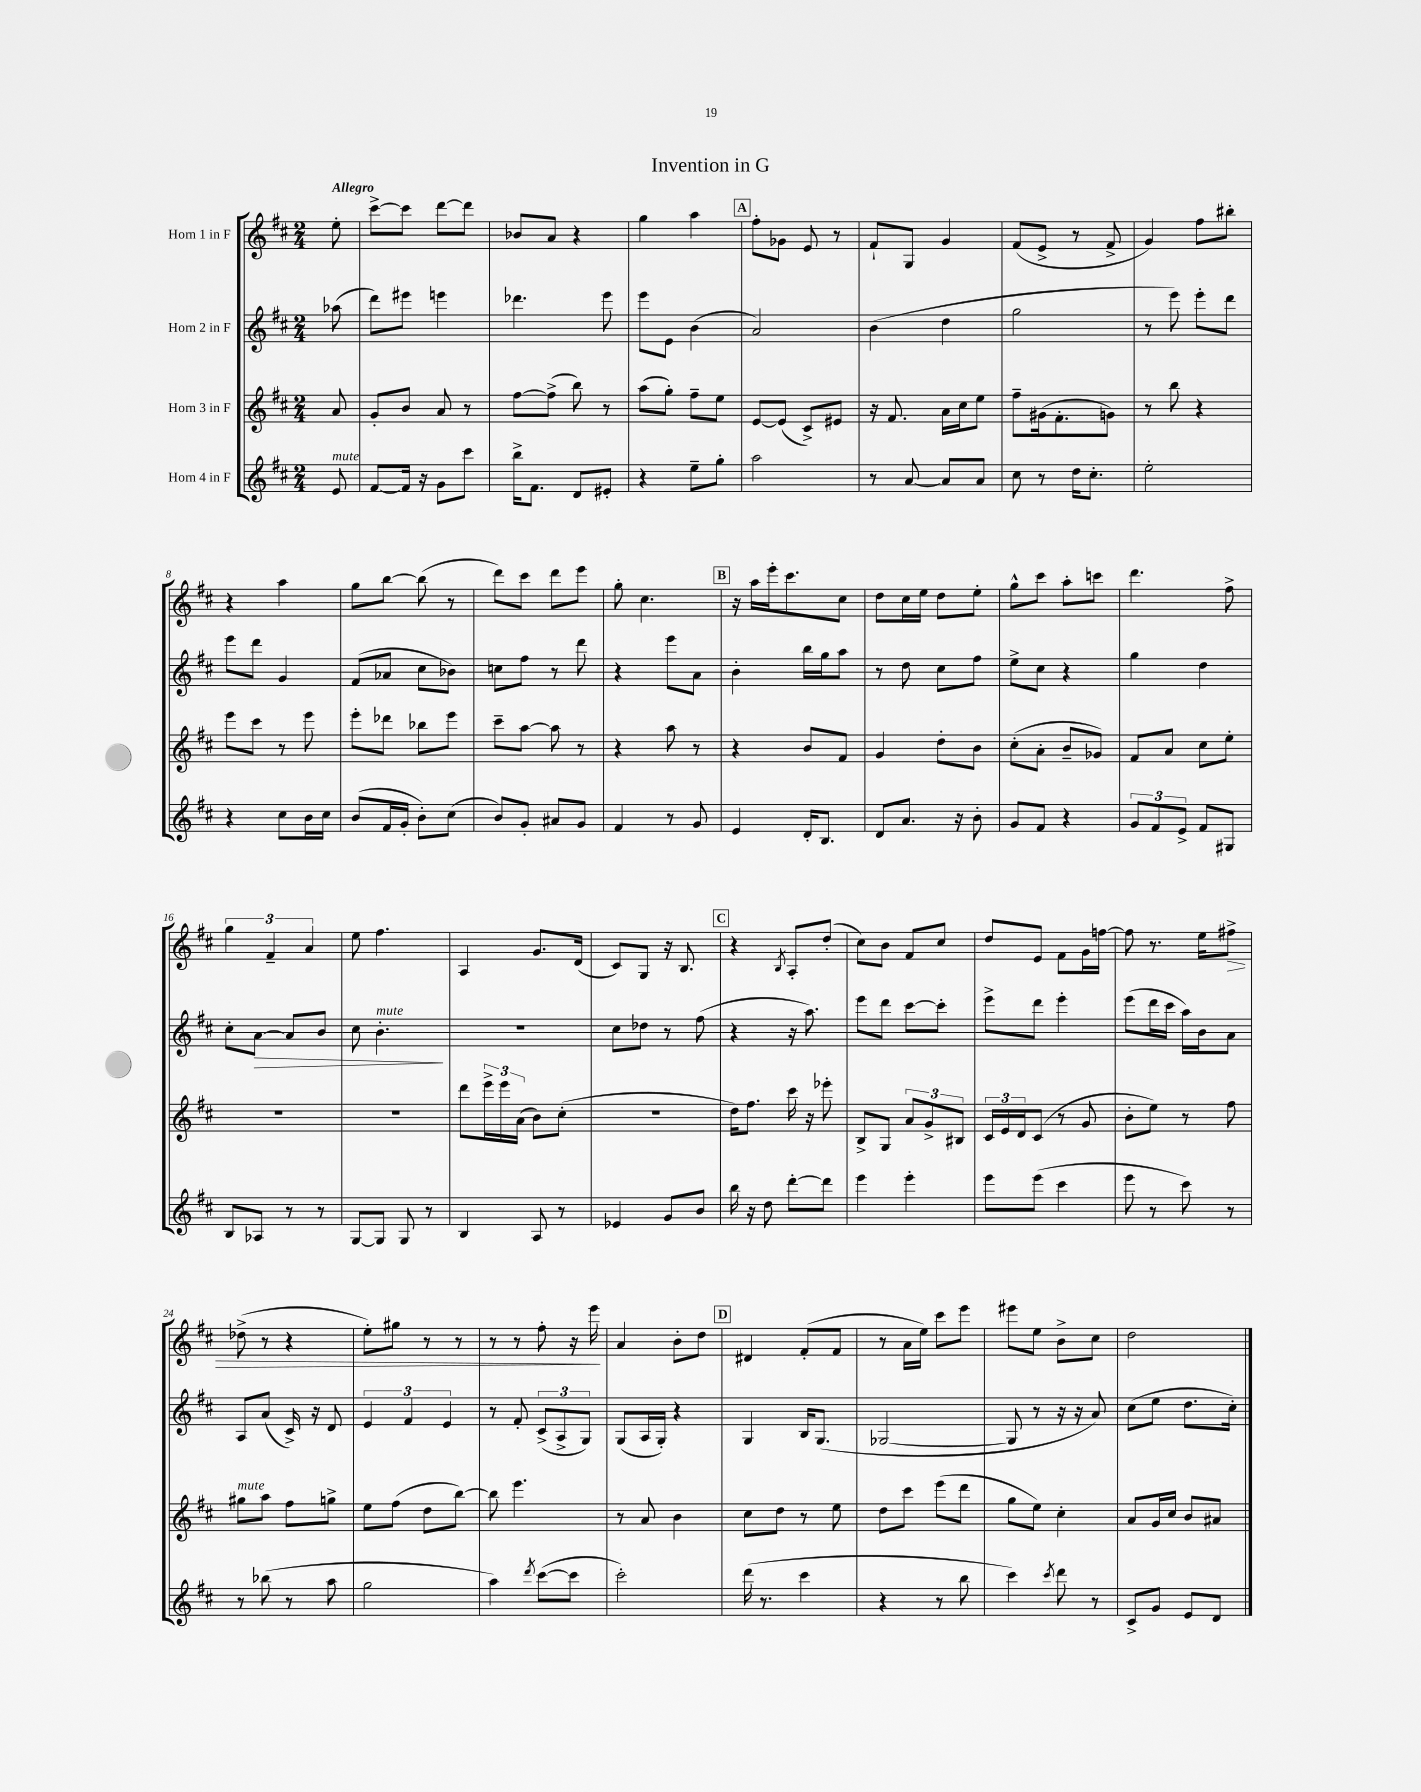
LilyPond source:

\header { title = "Invention in G" }
<<
\new StaffGroup <<
\new Staff = "s0" \with { instrumentName = "Horn 1 in F" } {
    \clef treble \key d \major \numericTimeSignature \time 2/4 \partial 8 \tempo "Allegro"
    e''8-. |
    cis'''8~-> cis'''8 d'''8~ d'''8 |
    bes'8 a'8 r4 |
    g''4 a''4 |
    \mark \markup { \box "A" } fis''8-. ges'8 e'8 r8 |
    fis'8-! g8 g'4 |
    fis'8( e'8-> r8 fis'8-> |
    g'4) fis''8 bis''8-. |
    r4 a''4 |
    g''8 b''8~ b''8( r8 |
    d'''8) cis'''8 d'''8 e'''8 |
    g''8-. cis''4. |
    \mark \markup { \box "B" } r16 a''16 e'''16-. cis'''8. cis''8 |
    d''8 cis''16 e''16 d''8 e''8-. |
    g''8-^ cis'''8 a''8-. c'''8 |
    d'''4. fis''8-> |
    \tuplet 3/2 { g''4 fis'4-- a'4 } |
    e''8 fis''4. |
    a4 g'8. d'16( |
    cis'8) g8 r16 b8. |
    \mark \markup { \box "C" } r4 \acciaccatura { b8 } a8-. d''8-.( |
    cis''8) b'8 fis'8 cis''8 |
    d''8 e'8 fis'8 g'16 f''16~ |
    f''8 r8. e''16 fis''8->\> |
    des''8->( r8 r4 |
    e''8-.) gis''8 r8 r8 |
    r8 r8 fis''8-. r16 e'''16\! |
    a'4 b'8-. d''8 |
    \mark \markup { \box "D" } dis'4 fis'8-.( fis'8 |
    r8 a'16 e''16) cis'''8 e'''8 |
    eis'''8 e''8 b'8-> cis''8 |
    d''2 \bar "|." |
}
\new Staff = "s1" \with { instrumentName = "Horn 2 in F" } {
    \clef treble \key d \major \numericTimeSignature \time 2/4 \partial 8
    aes''8( |
    d'''8) eis'''8 e'''4 |
    des'''4. e'''8 |
    e'''8 e'8 b'4( |
    \mark \markup { \box "A" } a'2) |
    b'4( d''4 |
    g''2 |
    r8 e'''8) e'''8-. d'''8 |
    e'''8 d'''8 g'4 |
    fis'8( aes'8 cis''8 bes'8) |
    c''8 fis''8 r8 d'''8 |
    r4 e'''8 a'8 |
    \mark \markup { \box "B" } b'4-. b''16 g''16 a''8 |
    r8 d''8 cis''8 fis''8 |
    e''8-> cis''8 r4 |
    g''4 d''4 |
    cis''8-. a'8~\> a'8 b'8 |
    cis''8 b'4.-.\!^\markup { \italic "mute" } |
    r2 |
    cis''8 des''8 r8 fis''8( |
    \mark \markup { \box "C" } r4 r16 a''8.) |
    e'''8 d'''8 cis'''8~ cis'''8-. |
    e'''8-> d'''8 e'''4-. |
    e'''8( d'''16 cis'''16 a''16) b'16 a'8 |
    a8 a'8( cis'16->) r16 d'8 |
    \tuplet 3/2 { e'4 fis'4 e'4 } |
    r8 fis'8-. \tuplet 3/2 { cis'8->( a8-> g8) } |
    g8( a16 g16-.) r4 |
    \mark \markup { \box "D" } g4 b16 g8.( |
    ges2~ |
    ges8 r8 r16 r16 a'8) |
    cis''8( e''8 d''8. cis''16-.) \bar "|." |
}
\new Staff = "s2" \with { instrumentName = "Horn 3 in F" } {
    \clef treble \key d \major \numericTimeSignature \time 2/4 \partial 8
    a'8 |
    g'8-. b'8 a'8 r8 |
    fis''8~ fis''8->( b''8) r8 |
    a''8( g''8-.) fis''8-- e''8 |
    \mark \markup { \box "A" } e'8~ e'8( cis'8->) eis'8 |
    r16 fis'8. a'16 cis''16 e''8 |
    fis''8-- gis'16( fis'8.-. g'8) |
    r8 b''8 r4 |
    e'''8 cis'''8 r8 e'''8 |
    e'''8-. des'''8 bes''8 e'''8 |
    cis'''8-- a''8~ a''8 r8 |
    r4 a''8 r8 |
    \mark \markup { \box "B" } r4 b'8 fis'8 |
    g'4 d''8-. b'8 |
    cis''8-.( a'8-. b'8-- ges'8) |
    fis'8 a'8 cis''8 e''8-. |
    R2 |
    R2 |
    d'''8 \tuplet 3/2 { e'''16-> e'''16 a'16( } b'8) cis''8-.( |
    r2 |
    \mark \markup { \box "C" } d''16) fis''8. cis'''16 r16 ees'''8-. |
    b8-> g8 \tuplet 3/2 { a'8 g'8-> bis8 } |
    \tuplet 3/2 { cis'16 e'16 d'16 } cis'8( r8 g'8 |
    b'8-. e''8) r8 fis''8 |
    gis''8^\markup { \italic "mute" } a''8 fis''8 g''8-> |
    e''8 fis''8( d''8 b''8~) |
    b''8 e'''4. |
    r8 a'8 b'4 |
    \mark \markup { \box "D" } cis''8 d''8 r8 e''8 |
    d''8 cis'''8 e'''8( d'''8 |
    g''8 e''8) cis''4-. |
    a'8 g'16 cis''16 b'8 ais'8 \bar "|." |
}
\new Staff = "s3" \with { instrumentName = "Horn 4 in F" } {
    \clef treble \key d \major \numericTimeSignature \time 2/4 \partial 8
    e'8^\markup { \italic "mute" } |
    fis'8~ fis'16 r16 g'8 cis'''8 |
    b''16-> fis'8. d'8 eis'8-. |
    r4 e''8-- g''8-. |
    \mark \markup { \box "A" } a''2 |
    r8 a'8~ a'8 a'8 |
    cis''8 r8 d''16 cis''8.-. |
    e''2-. |
    r4 cis''8 b'16 cis''16 |
    b'8( fis'16 g'16-. b'8-.) cis''8( |
    b'8) g'8-. ais'8 g'8 |
    fis'4 r8 g'8 |
    \mark \markup { \box "B" } e'4 d'16-. b8. |
    d'8 a'8. r16 b'8-. |
    g'8 fis'8 r4 |
    \tuplet 3/2 { g'8 fis'8 e'8-> } fis'8 gis8 |
    b8 aes8 r8 r8 |
    g8~ g8 g8 r8 |
    b4 a8 r8 |
    ees'4 g'8 b'8 |
    \mark \markup { \box "C" } b''16 r16 d''8 d'''8~-. d'''8 |
    e'''4 e'''4-. |
    e'''8 e'''8( cis'''4 |
    e'''8 r8 cis'''8) r8 |
    r8 bes''8( r8 a''8 |
    g''2 |
    a''4) \acciaccatura { d'''8 } cis'''8~( cis'''8 |
    cis'''2-.) |
    \mark \markup { \box "D" } d'''16( r8. cis'''4 |
    r4 r8 b''8 |
    cis'''4) \acciaccatura { cis'''8 } d'''8 r8 |
    cis'8-> g'8 e'8 d'8 \bar "|." |
}
>>
>>
